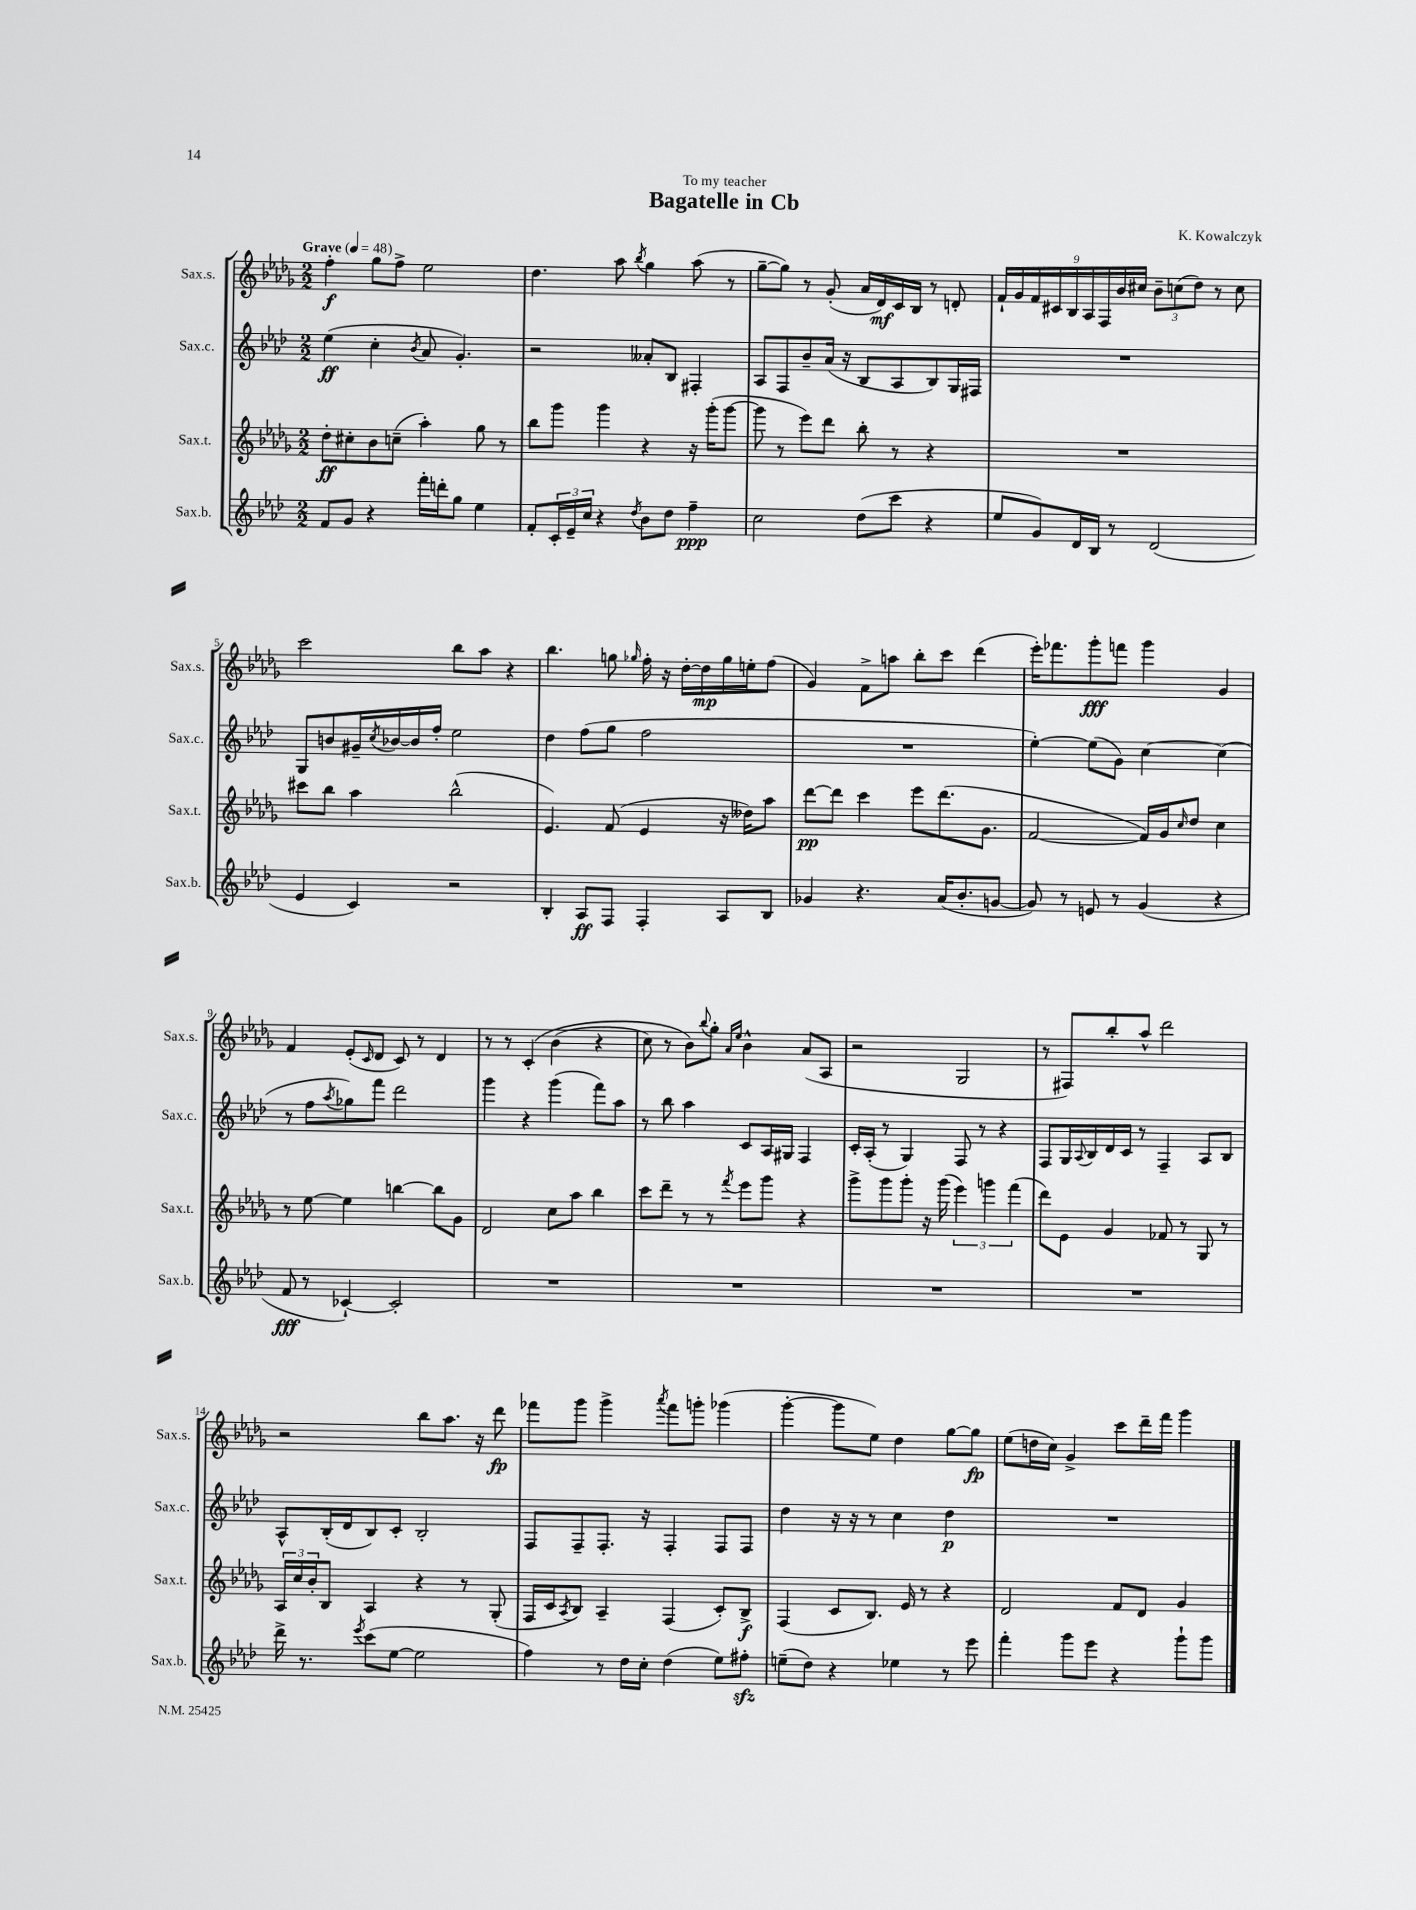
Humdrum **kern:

**kern	**kern	**kern	**kern
*staff4	*staff3	*staff2	*staff1
*clefG2	*clefG2	*clefG2	*clefG2
*k[b-e-a-d-]	*k[b-e-a-d-g-]	*k[b-e-a-d-]	*k[b-e-a-d-g-]
*M2/2	*M2/2	*M2/2	*M2/2
*MM48	*MM48	*MM48	*MM48
8f	8dd-'	(4ee-	4ff'
8g	8cc#'	.	.
4r	8b-	4cc'	8gg-
.	(8cc~	.	8ff^
.	.	8qb-	.
16fff'	4aa-')	8a-	2ee-
16ddd'	.	.	.
8gg	.	4.g')	.
4ee-	8gg-	.	.
.	8r	.	.
=	=	=	=
8f'	8bb-	2r	4.dd-
24c'	8ggg-	.	.
24e-~	.	.	.
24cc	.	.	.
4r	4ggg-	.	.
.	.	.	8aa-
8qdd-	.	.	8qbb-
8b-	4r	8a--'	4gg-
8dd-	.	8B-	.
4ff~	16r	4F#'	(8aa-
.	(16ggg-'	.	.
.	[8ggg-	.	8r
=	=	=	=
2cc	8ggg-]	8A-	[8gg-~
.	8r	8F	8gg-])
.	8eee-)	8b-~	8r
.	8ddd-	(16a-	(8g-'
.	.	16r	.
(8dd-	8bb-'	8B-	16a-
.	.	.	16d-)
8ccc	8r	8A-	16c
.	.	.	16B-
4r	4r	8B-)	8r
.	.	16G	8d'
.	.	16F#	.
=	=	=	=
8ee-	1r	1r	18f`
.	.	.	18g-
.	.	.	18f
8g)	.	.	.
.	.	.	18c#
.	.	.	18B-
16d-	.	.	.
.	.	.	18A-
16B-	.	.	.
.	.	.	18F
8r	.	.	.
.	.	.	18b-
.	.	.	18cc#
(2d-	.	.	12b-~
.	.	.	(12cc
.	.	.	12dd-)
.	.	.	8r
.	.	.	8cc
=	=	=	=
4e-	8ccc#	8G	2ccc
.	8bb-	8b	.
4c)	4aa-	16g#~	.
.	.	8qcc	.
.	.	[16b-	.
.	.	16b-]	.
.	.	16ff'	.
2r	(2bb-^^	2ee-	8bb-
.	.	.	8aa-
.	.	.	4r
=	=	=	=
4B-'	4.e-)	4dd-	4.bb-
8A-	.	(8ff	.
8F	(8f	8gg	8gg
.	.	.	16qqgg-
4F'	4e-	2ff	16ff'
.	.	.	16r
.	.	.	[16dd-'
.	.	.	16dd-]
8A-	16r	.	16gg-
.	16dd--)	.	16ee'
8B-	8aa-	.	(8ff
=	=	=	=
4g-	[8ddd-	1r	4g-)
.	8ddd-]	.	.
4.r	4ccc	.	8f^
.	.	.	8aa
.	8eee-	.	8bb-'
(16a-	(8.ddd-	.	8ccc
8.b-'	.	.	.
.	.	.	(4ddd-
.	8.g-	.	.
[8g	.	.	.
=	=	=	=
8g])	[2f	[4ee-')	16eee-')
.	.	.	8.fff-
8r	.	.	.
8e	.	(8ee-]	8ggg-'
8r	.	8g)	8fff
(4g	16f])	[4cc	4ggg-
.	16g-	.	.
.	16qqcc	.	.
.	8dd-	.	.
4r	4cc	(4cc]	4g-
=	=	=	=
8f	8r	8r	4f
8r	[8ee-	8ff	.
.	.	8qaa-	.
[4c-`)	4ee-]	8gg-)	(8e-'
.	.	.	16qqc
.	.	8fff	8d-
2c-']	[4bb	2ddd-	8c)
.	.	.	8r
.	8bb]	.	4d-
.	8g-	.	.
=	=	=	=
1r	2d-	4ggg	8r
.	.	.	8r
.	.	4r	&(4c'
.	8cc	(4ggg	(4b-
.	8aa-	.	.
.	4bb-	8fff)	4r
.	.	8aa-	.
=	=	=	=
1r	8ccc	8r	8cc)
.	8ddd-~	8bb-	8r
.	8r	4aa-	8b-&)
.	.	.	8qqbb-
.	8r	.	8gg-'
.	.	.	16qqa-
.	8qfff	.	16qqee-
.	8eee-	8c	4b-^^
.	8ggg-	16A-	.
.	.	16G#	.
.	4r	4F	(8a-
.	.	.	8A-
=	=	=	=
1r	8ggg-^	16c'	2r
.	.	(16A-'	.
.	8ggg-	8r	.
.	8ggg-'	4G)	.
.	16r	.	.
.	(16ggg-	.	.
.	6eee-)	8F	2G-
.	.	8r	.
.	6ggg	.	.
.	.	4r	.
.	(6fff	.	.
=	=	=	=
1r	8ddd-)	8F	8r
.	8e-	16G	8F#)
.	.	8qqA-	.
.	.	16B-	.
.	4g-	16d-	8bb-'
.	.	16c	.
.	.	8r	8aa-^^
.	8f-	4F~	2ddd-
.	8r	.	.
.	8G-	8A-	.
.	8r	8B-	.
=	=	=	=
16ddd-^	24A-	8A-^^	2r
.	24cc	.	.
8.r	.	.	.
.	24b-'	.	.
.	8B-	(16B-'	.
.	.	16d-	.
8qeee-	.	.	.
(8ccc	4A-	8B-)	.
[8ee-	.	8c'	.
2ee-]	4r	2B-'	8bb-
.	.	.	8.aa-
.	8r	.	.
.	.	.	16r
.	(8G-'	.	8ddd-
=	=	=	=
4ff)	16F	8F	8fff-
.	16c	.	.
.	8qA-	.	.
.	8B-)	8F~	8ggg-
8r	4A-~	8.F'	4ggg-^
16dd-	.	.	.
16cc'	.	16r	.
.	.	.	8qaaa-
(4dd-	(4F	4F'	8fff-
.	.	.	8ggg'
8ee-)	8c')	8F	(4ggg-
8ff#'	8B-^	8F	.
=	=	=	=
(8ee~	(4F	4dd-	[4ggg-'
8dd-)	.	.	.
4r	8c	16r	8ggg-]
.	.	16r	.
.	8.B-)	8r	8ee-)
4ee-	.	4cc	4dd-
.	16e-	.	.
.	8r	.	.
8r	4r	4dd-	[8gg-
8eee-	.	.	8gg-]
=	=	=	=
4fff'	2d-	1r	(8ee-
.	.	.	16dd
.	.	.	16cc)
8ggg	.	.	4g-^
8eee-	.	.	.
4r	8f	.	8ccc
.	8d-	.	16ddd-~
.	.	.	16fff
8ggg`	4g-	.	4ggg-
8ggg	.	.	.
==	==	==	==
*-	*-	*-	*-
